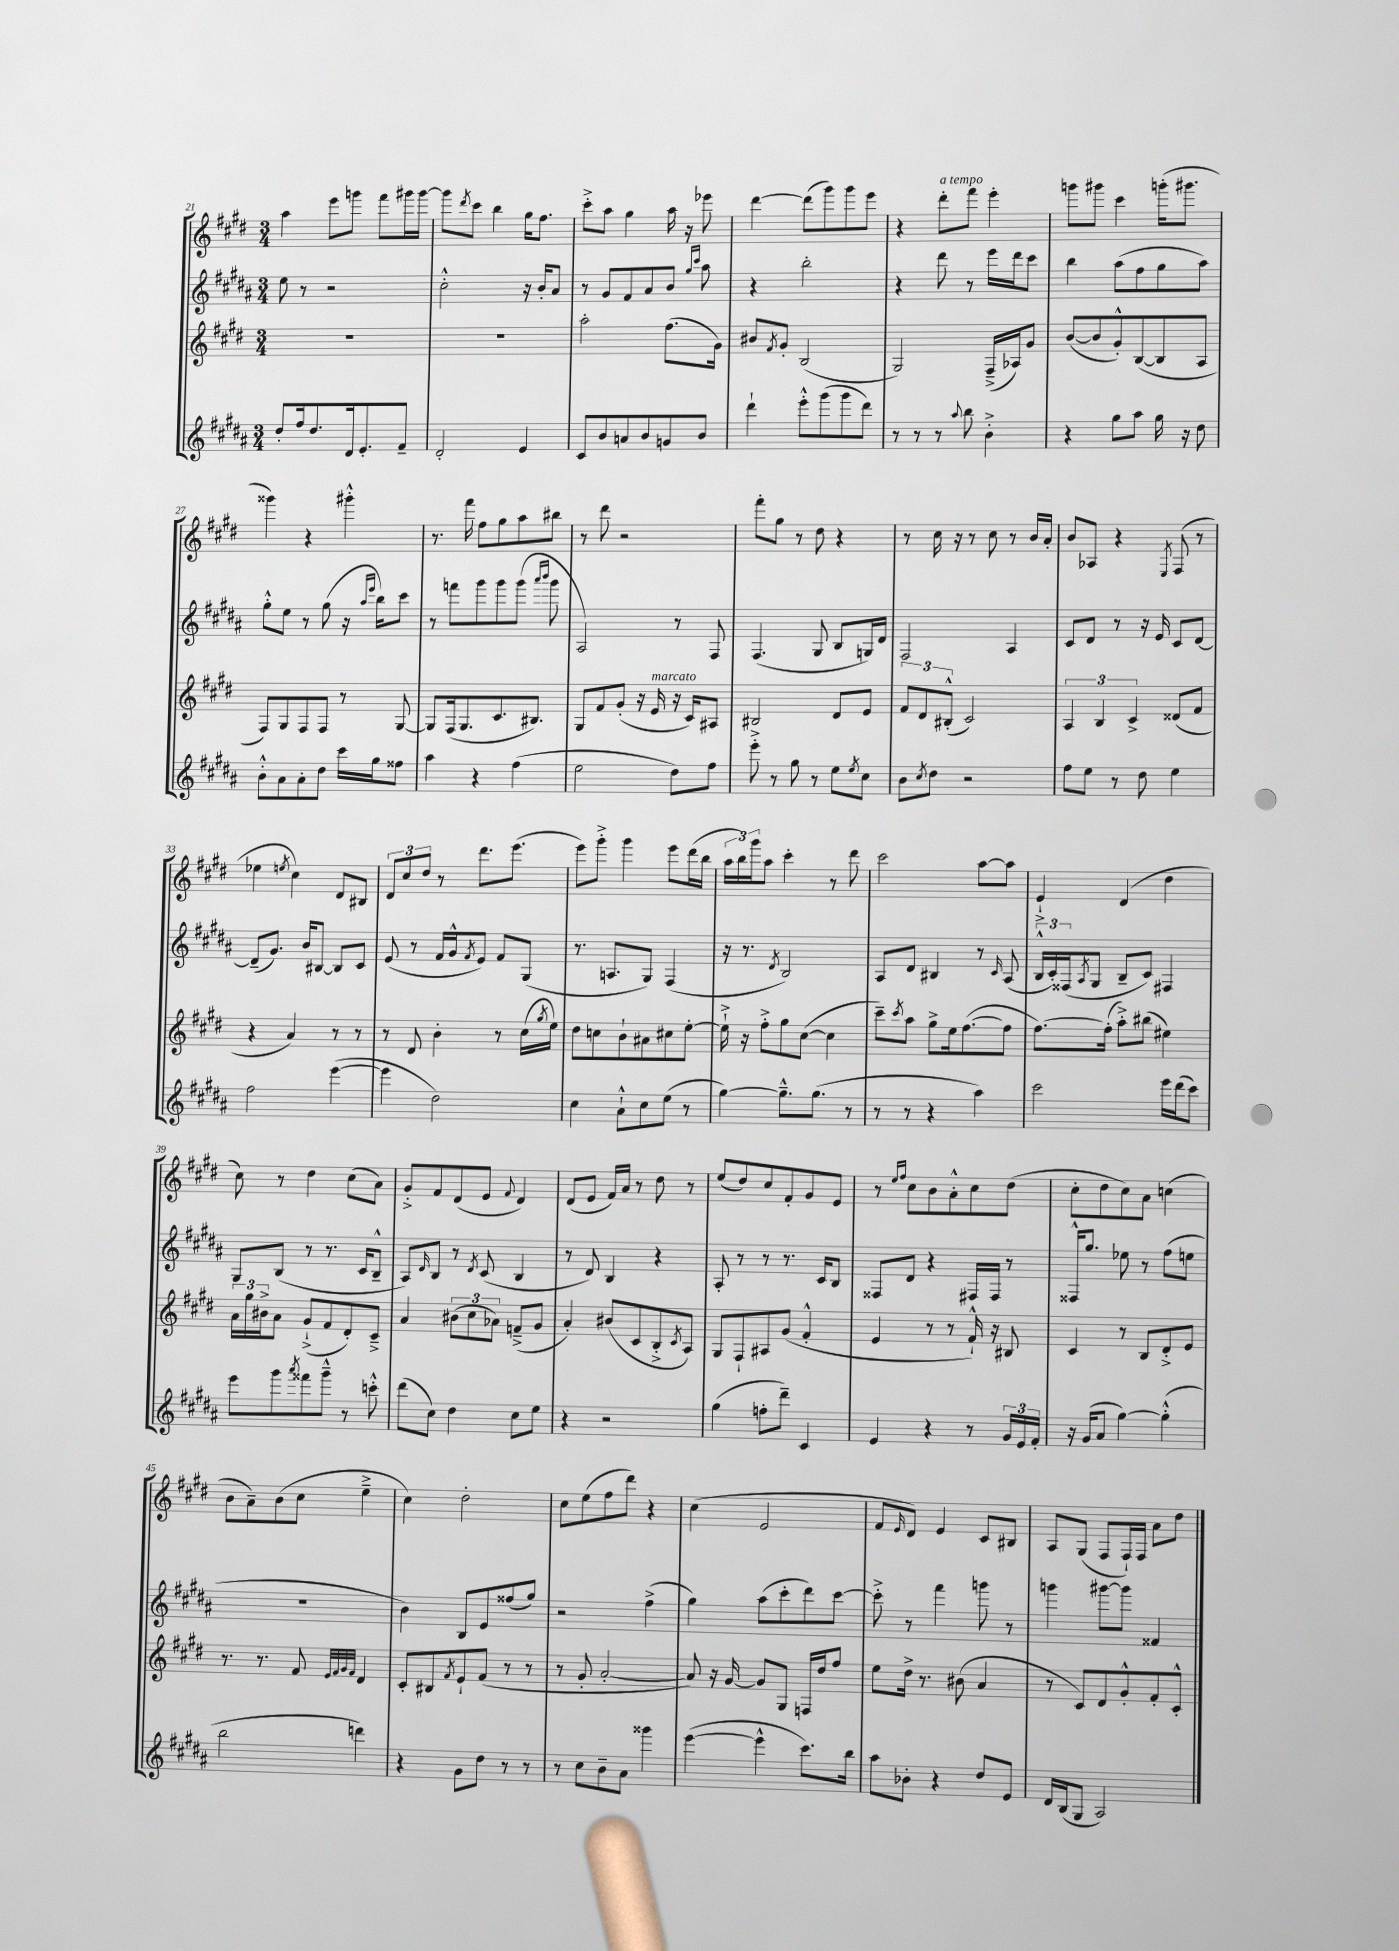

**kern	**kern	**kern	**kern
*staff4	*staff3	*staff2	*staff1
*clefG2	*clefG2	*clefG2	*clefG2
*k[f#c#g#d#a#]	*k[f#c#g#d#]	*k[f#c#g#d#a#]	*k[f#c#g#d#]
*M3/4	*M3/4	*M3/4	*M3/4
8dd#'/L	2.r	8ee\	4aa\
16ff#/k	.	8r	.
8.dd#/	.	.	.
.	.	2r	8eee\L
16d#/k	.	.	8ggg\J
8.e'/	.	.	.
.	.	.	8fff#\L
8f#~/J	.	.	16ggg#\L
.	.	.	[16ggg#\JJ
=	=	=	=
2d#'/	2.r	2cc#'^^\	8ggg#\]L
.	.	.	8qddd#/
.	.	.	8ccc#\J
.	.	.	4bb\
4e/	.	16r	16gg#\LK
.	.	16b'/LK	8.ff#\J
.	.	8a#/J	.
=	=	=	=
8c#/L	2aa'\	8r	8ccc#'^\L
8b/	.	8g#/L	8aa\J
8a/	.	8f#/	4gg#\
8b/	.	8a#/	.
8g/	(8.ff#\L	8b/J	16aa\
.	.	.	16r
.	.	16qqgg#/LL	.
.	.	16qqccc#/JJ	.
8b/J	.	8aa#\	8eee-\
.	16g#\Jk)	.	.
=	=	=	=
4ddd#`\	8b#/L	4r	[4ddd#\
.	8qf#/	.	.
.	8g#'/J	.	.
8eee'^^\L	(2B/	2bb'\	(8ddd#\]L
(8ggg#\	.	.	8ggg#\)
8ggg#\	.	.	8ggg#\
8ddd#\J)	.	.	8eee\J
=	=	=	=
8r	2G#/)	4r	4r
8r	.	.	.
8r	.	8ddd#\	8ddd#'\L
8qqaa#/	.	.	.
8bb\	.	8r	8fff#\J
4b'^\	(16F#~^/LL	16eee\LL	4eee'\
.	16A-/J)	16ddd#\J	.
.	8g#/J	8ccc#\J	.
=	=	=	=
4r	([8b/L	4bb\	8ggg\L
.	8b/]	.	8ggg#\J
8gg#\L	8g#'^^/)	(8aa#\L	4ccc#\
8aa#\J	([8B/	8ff#\	.
16gg#\	8B/]	8gg#\	(16ggg'\LK
16r	.	.	8.ggg#\J
8dd#\	8A/J	8aa#\J)	.
=	=	=	=
8b'^^\L	8F#/L)	8gg#'^^\L	4ggg##\)
8a#\	8G#/	8ee\J	.
8a#'\	8F#/	8r	4r
8dd#\J	8F#/J	(8gg#\	.
16ccc#\LL	8r	16r	4ggg#'^^\
.	.	16qqaa#/LL	.
.	.	16qqeee/JJ	.
16gg#\J	.	16bb\LK)	.
8ff##\J	[8G#/	8ccc#\J	.
=	=	=	=
4aa#\	8G#/]L	8r	8.r
.	(16F#/k	8fff\L	.
.	8.G#/	.	16fff#\
4r	.	8ggg#\	8ff#\L
.	8.c#/	8ggg#\	8gg#\
(4ff#\	.	(8ggg#\J	8aa\
.	8.B#/J)	.	.
.	.	16qqaaa#/LL	.
.	.	16qqbbb/JJ	.
.	.	8ggg#\	8bb#\J
=	=	=	=
2ee\	8G#/L	2A#/)	8r
.	8f#/	.	8ddd#\
.	(8g#'/J	.	2r
.	16r	.	.
.	16e/	.	.
8dd#\L)	16r	8r	.
.	16c#/LK)	.	.
8ff#\J	8A#/J	8F#/	.
=	=	=	=
8eee'^\	2B#/	(4.F#/	8fff#'\L
8r	.	.	8gg#\J
8gg#\	.	.	8r
8r	.	8G#/	8dd#\
8ee\L	8d#/L	8B/L	4r
8qee/	.	.	.
8cc#\J	8e/J	16G/L)	.
.	.	16d#/JJ	.
=	=	=	=
8b\L	12f#/L	2F#/	8r
.	12d#/	.	.
8qcc#/	.	.	.
8dd#\J	.	.	16cc#\
.	(12B#'^^/J	.	.
.	.	.	16r
2r	2c#/)	.	8r
.	.	.	8cc#\
.	.	4A#/	8r
.	.	.	16b/LL
.	.	.	16a'/JJ
=	=	=	=
8ff#\L	6A/	8c#/L	8b/L
8ee\J	.	8d#/J	8A-/J
.	6B/	.	.
8r	.	8r	4r
.	6c#^/	.	.
8dd#\	.	16r	.
.	.	16e/	.
.	.	.	8qE/
4ee\	(8d##/L	8c#/L	(8F#/
.	8f#/J	[8d#/J	8r
=	=	=	=
2ff#\	4r	(8d#~/]L	4ee-\
.	.	8.g#/J)	.
.	.	.	8qee/
.	4a/)	.	4cc#\)
.	.	16b/LK	.
.	.	[8B#/J	.
([4eee\	8r	8B#/]L	8d#/L
.	8r	8c#/J	8B#/J
=	=	=	=
4eee\]	8r	(8e/	12d#/L
.	.	.	12cc#/
.	8d#/	8r	.
.	.	.	12dd#/J
2dd#\)	4b'\	16f#/LL	8r
.	.	16g#^^/J	.
.	.	8qf#/	.
.	.	8e/J)	8.ddd#\L
.	8r	8f#/L	.
.	.	.	(8.eee\J
.	(16cc#\LL	(8G#/J	.
.	8qgg#/	.	.
.	16ee\JJ)	.	.
=	=	=	=
4cc#\	8dd#\L	8.r	8eee\L)
.	8cc\	.	8ggg#'^\J
.	.	8.A/L	.
8a#`^^\L	8b`\	.	4ggg#\
8cc#\	8a#\	8G#/J)	.
(8ee\J	8cc#\	(4F#/	8eee\L
8r	[8ee'\J	.	(16ddd#\L
.	.	.	16bb\JJ
=	=	=	=
[4gg#\)	16ee`^\]	16r	24aa\LL
.	.	.	24bb\)
.	16r	8.r	.
.	.	.	24ggg#\J
.	8ff#'^\L	.	8aa\J
.	.	8qd#/	.
8.gg#~^^\]L	8gg#\	2B/)	4ccc#'\
.	([8cc#\J	.	.
(8.gg#\J	.	.	.
.	4cc#\]	.	8r
8r	.	.	8ddd#\
=	=	=	=
8r	8ccc#~\L)	8A#/L	2ccc#\
.	8qccc#/	.	.
8r	8aa\J	8d#/J	.
4r	8gg#^\L	4B#/	.
.	16ee\k	.	.
.	([8.ff#\	.	.
4aa#\)	.	8r	[8aa\L
.	.	16qqc#/	.
.	8ff#\]J	(8A#/	8aa\]J
=	=	=	=
2ccc#\	[8.ff#\L)	24B^^/LL	4e`^/
.	.	24c#'/)	.
.	.	(24F##/J	.
.	.	8qA#/	.
.	.	8G#/J	.
.	(16ff#'\]Jk	.	.
.	8aa'^\L)	8B~/L	(4d#/
.	(8bb#\J	8c#/J)	.
16eee\LL	4ee#\)	4F#/	4dd#\
(16ddd#\J	.	.	.
8ccc#\J)	.	.	.
=	=	=	=
8eee\L	24a\LL	8G#/L	8cc#\)
.	24gg#\	.	.
.	24b#^\J	.	.
8ggg#\	8a\J	(8B/J	8r
8qaaa#/	.	.	.
8fff##\	(8g#`^/L	8r	4dd#\
8ggg#~^^\J	8f#/	8.r	.
8r	8d#'/)	.	(8cc#\L
.	.	16c#/LK	.
8ccc'^^\	8c#~^/J	8B~^^/J	8a\J)
=	=	=	=
(8ddd#\L	4a/	8A#/L)	8g#'^/L
.	.	16qqd#/	.
8cc#\J)	.	8B/J	8f#/
4dd#\	(12b#\L	8r	(8d#/
.	12cc#\	.	.
.	.	8qd#/	.
.	.	(8c#/	8e/J
.	12a-\J)	.	.
.	.	.	8qqf#/
8cc#\L	(8f~^/L	4B/	4d#/)
8ee\J	8g#/J	.	.
=	=	=	=
4r	4a'/)	8r	(8d#/L
.	.	8d#/)	8e/J
2r	(8b#/L	4B/	16f#/LL)
.	.	.	16a/JJ
.	8c#/	.	8r
.	8B'^/	4r	8dd#\
.	8qc#/	.	.
.	8A/J)	.	8r
=	=	=	=
(4gg#\	8G#/L	8A#'/	(8ee/L
.	8F#`/	8r	8dd#/)
8ff'\L	8A#/	8r	8cc#/
8ddd#~\J)	(8g#/J	8.r	8f#'/
4c#/	4f#'^^/	.	8g#/
.	.	16c#/LK	.
.	.	8B/J	8e/J
=	=	=	=
4e/	4e/	8F##/L	8r
.	.	.	16qqee/LL
.	.	.	16qqff#/JJ
.	.	8d#/J	8cc#\L
4r	8r	4r	8b\
.	8r	.	8a'^^\
8r	16f#`^^/)	16F#/LL	8cc#\
.	16r	16F#/JJ	.
24g#/LL	8B#/	8r	(8dd#\J
24e/	.	.	.
24f#'/JJ	.	.	.
=	=	=	=
16r	4c#/	16F##^^/LK	8cc#'\L
(16g#/LK	.	8.gg#/J	.
8a#/J	.	.	8dd#\
[4gg#\)	8r	8ee-\	8cc#\)
.	8B/L	8r	8a\J
(4gg#'^^\]	8d#'^/	(8ff#\L	(4cc\
.	8e/J	8ee\J	.
=	=	=	=
2bb\	8.r	2.r	8b\L
.	.	.	8a~\)
.	8.r	.	.
.	.	.	(8b\
.	8f#/	.	8cc#\J
.	32qqe/LLL	.	.
.	32qqf#/	.	.
.	32qqg#/	.	.
.	32qqf#/JJJ	.	.
4ddd\)	4d#/	.	4ee~^\
=	=	=	=
4r	8c#'/L	4b\)	4cc#\)
.	8B#/	.	.
.	8qf#/	.	.
8g#\L	8e`/	8B/L	2dd#'\
8dd#\J	(8f#/J	8e/	.
8r	8r	(8ff##/	.
8r	8r	8gg#/J)	.
=	=	=	=
8r	8r	2r	8cc#\L
8cc#\L	8g#'/	.	(8ee\
8b~\	[2a'/	.	8ff#\
8a#\J	.	.	8ddd#\J)
4ggg##\	.	(4ff#^\	4r
=	=	=	=
([4eee\	8a/])	4gg#\)	(4cc#\
.	16r	.	.
.	[16g#/	.	.
4eee^^\]	8g#/]L	(8aa#\L	2e/
.	8G#/J	8ccc#'\	.
8.ccc#\L)	16F/LL	8ddd#\)	.
.	16dd#/J	.	.
.	8ff#/J	[8ccc#\J	.
16bb\Jk	.	.	.
=	=	=	=
8aa#\L	8ee\L	8ccc#'^\]	8f#/L
.	.	.	16qqe/
8b-'\J	16dd#^\Jk	8r	8d#/J)
.	8.r	.	.
4r	.	4fff#\	4e/
.	(8b#\	.	.
8dd#/L	4a/	8ggg\	8c#/L
8e/J	.	8r	8B#/J
=	=	=	=
16d#/LL	8r	4ggg\	8A/L
(16B/J	.	.	.
8G#/J	8c#/L)	.	(8G#/J
2A#/)	8d#/	[8ggg#\L	8F#/L
.	8g#'^^/	8ggg#\]J	16F#`/L)
.	.	.	16F#/JJ
.	8f#'/	4f##/	8a\L
.	8c#'^^/J	.	8dd#\J
==	==	==	==
*-	*-	*-	*-
